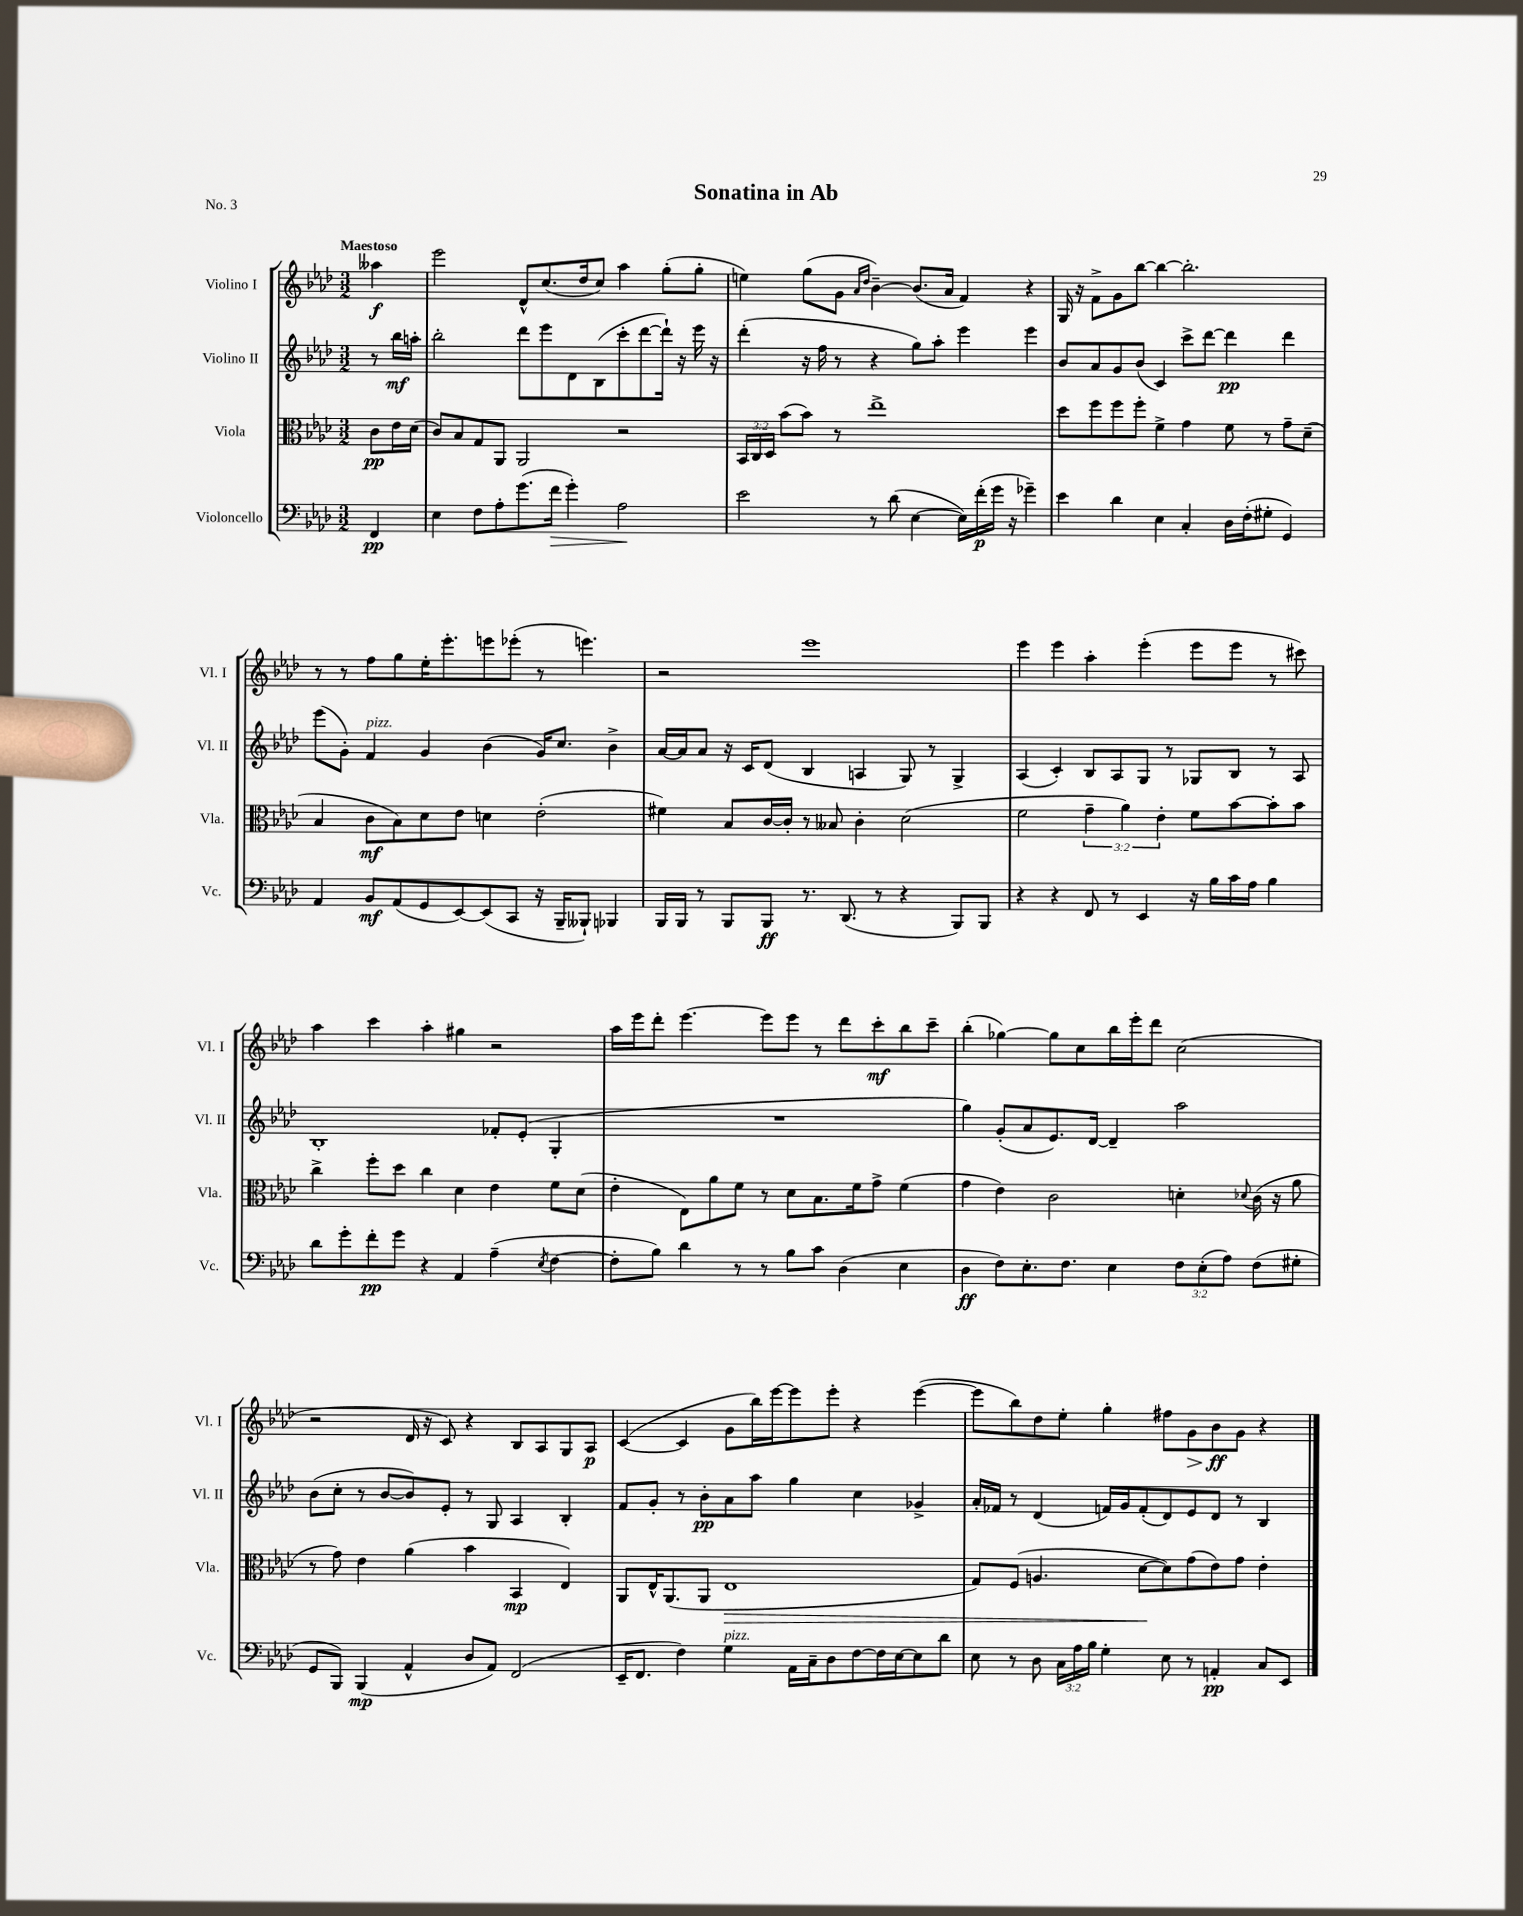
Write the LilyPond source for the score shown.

\header { title = "Sonatina in Ab" piece = "No. 3" }
<<
\new StaffGroup <<
\new Staff = "s0" \with { instrumentName = "Violino I" shortInstrumentName = "Vl. I" } {
    \clef treble \key aes \major \numericTimeSignature \time 3/2 \partial 4 \tempo "Maestoso"
    \autoBeamOff aeses''4\f |
    ees'''2 des'8[-^ c''8.( des''16 c''8]) aes''4 g''8[-.( g''8]-. |
    e''4) g''8[( g'8] \grace { aes'16[ des''16] } bes'4~--) bes'8.[( aes'16] f'4) r4 |
    g16 r16 f'8[-> g'8 bes''8]~ bes''4~ bes''2.-. |
    r8 r8 f''8[ g''8 ees''16-. ees'''8.-. e'''8 ees'''8]-.( r8 e'''4.) |
    r2 ees'''1 |
    ees'''4 ees'''4 aes''4-. ees'''4-.( ees'''8[ ees'''8] r8 cis'''8) |
    aes''4 c'''4 aes''4-. gis''4 r2 |
    aes''16[ ees'''16 des'''8]-. ees'''4.~ ees'''8[ ees'''8] r8 des'''8[ c'''8-.\mf bes''8 c'''8]-- |
    bes''4-.( ges''4~) ges''8[ c''8 bes''16 ees'''16-. des'''8] c''2( |
    r2 des'16 r16 c'8) r4 bes8[ aes8 g8 aes8]\p |
    c'4~( c'4 g'8[ bes''16) ees'''16~ ees'''8 ees'''8]-. r4 ees'''4~( |
    ees'''8[ bes''8) des''8 ees''8]-. g''4-. fis''8[ g'8\> bes'8\ff\! g'8] r4 \bar "|." |
}
\new Staff = "s1" \with { instrumentName = "Violino II" shortInstrumentName = "Vl. II" } {
    \clef treble \key aes \major \numericTimeSignature \time 3/2 \partial 4
    \autoBeamOff r8 bes''16[\mf a''16]-. |
    bes''2-. des'''8[ ees'''8 des'8 bes8( c'''8-. des'''8~ des'''16]-!) r16 ees'''16 r16 |
    des'''4-.( r16 f''16 r8 r4 g''8[) aes''8]-. ees'''4 ees'''4 |
    bes'8[ aes'8 g'8 bes'8]( c'4) c'''8[-> des'''8]~ des'''4\pp des'''4 |
    ees'''8[( g'8]-.) f'4^\markup { \italic "pizz." } g'4 bes'4( g'16[) c''8.] bes'4-> |
    aes'16[~ aes'16 aes'8] r16 c'16[ des'8]( bes4 a4 g8) r8 g4-> |
    aes4( c'4-.) bes8[ aes8 g8] r8 ges8[ bes8] r8 aes8 |
    bes1-. fes'8[-. ees'8]-.( g4-. |
    R1. |
    g''4) g'8[-.( aes'8 ees'8.) des'16]~ des'4-- aes''2 |
    bes'8[( c''8]-. r8 bes'8[~ bes'8) ees'8]-. r8 g8 aes4 bes4-. |
    f'8[ g'8]-. r8 bes'8[-.\pp aes'8 aes''8] g''4 c''4 ges'4-> |
    aes'16[-. fes'16] r8 des'4( f'16[) g'16 f'8-.( des'8) ees'8 des'8] r8 bes4 \bar "|." |
}
\new Staff = "s2" \with { instrumentName = "Viola" shortInstrumentName = "Vla." } {
    \clef alto \key aes \major \numericTimeSignature \time 3/2 \override Staff.TupletNumber.text = #tuplet-number::calc-fraction-text \partial 4
    \autoBeamOff c'8[\pp ees'16 des'16]( |
    c'8[) bes8 g8 aes,8] aes,2 r2 |
    \tuplet 3/2 { bes,16[ c16 des16] } bes'8[( bes'8]) r8 ees''1-> |
    des''8[ f''8 f''8 f''8]-. f'4-> g'4 f'8 r8 g'8[-- des'8]--( |
    bes4 c'8[\mf bes8) des'8 ees'8] d'4 ees'2-.( |
    fis'4) bes8[ c'16~ c'16]-. r8 beses8 c'4-. des'2( |
    f'2 \tuplet 3/2 { g'4-- aes'4) ees'4-. } f'8[ bes'8~ bes'8-. bes'8] |
    c''4-> f''8[-. des''8] c''4 des'4 ees'4 f'8[ des'8]( |
    ees'4-. ees8[) aes'8 f'8] r8 des'8[ bes8. f'16 g'8]-> f'4( |
    g'4 ees'4) c'2 d'4-. \appoggiatura { des'8 } c'16( r16 aes'8 |
    r8 g'8) ees'4 aes'4( bes'4 bes,4\mp ees4) |
    aes,8[ ees16-^ aes,8.( aes,8] ees1\> |
    g8[) f8]( a4. des'8[~\! des'8) g'8( ees'8) g'8] ees'4-. \bar "|." |
}
\new Staff = "s3" \with { instrumentName = "Violoncello" shortInstrumentName = "Vc." } {
    \clef bass \key aes \major \numericTimeSignature \time 3/2 \override Staff.TupletNumber.text = #tuplet-number::calc-fraction-text \partial 4
    \autoBeamOff f,4\pp |
    ees4 f8[ aes8-. g'8.( f'16]\> g'4-.) aes2\! |
    ees'2 r8 des'8( ees4~ ees16[) f'16-.\p( g'16] r16 ges'4--) |
    ees'4 des'4 ees4 c4-. des16[ f16-.( gis8]-. g,4) |
    aes,4 bes,8[\mf aes,8( g,8 ees,8~) ees,8( c,8] r16 bes,,16[-- beses,,8]-!) bes,,4 |
    bes,,16[ bes,,16] r8 bes,,8[ bes,,8]\ff r8. des,8.( r8 r4 bes,,8[) bes,,8] |
    r4 r4 f,8 r8 ees,4 r16 bes16[ c'16 aes16] bes4 |
    des'8[ g'8-. f'8-.\pp g'8] r4 aes,4 aes4--( \acciaccatura { ees8 } f4~ |
    f8[-. bes8]) des'4 r8 r8 bes8[ c'8] des4( ees4 |
    des4\ff f8[) ees8.-. f8.] ees4 \tuplet 3/2 { f8[ ees8-.( aes8]) } f8[( gis8]-. |
    g,8[ bes,,8]) bes,,4\mp( aes,4-^ des8[ aes,8]) f,2( |
    ees,16[-- f,8.] f4) g4^\markup { \italic "pizz." } aes,16[ c16-- des8 f8~ f16 ees16~ ees8 des'8] |
    ees8 r8 des8 \tuplet 3/2 { c16[ aes16 bes16] } g4-. ees8 r8 a,4-.\pp c8[ ees,8] \bar "|." |
}
>>
>>
\layout { \context { \Score \remove "Bar_number_engraver" } }
